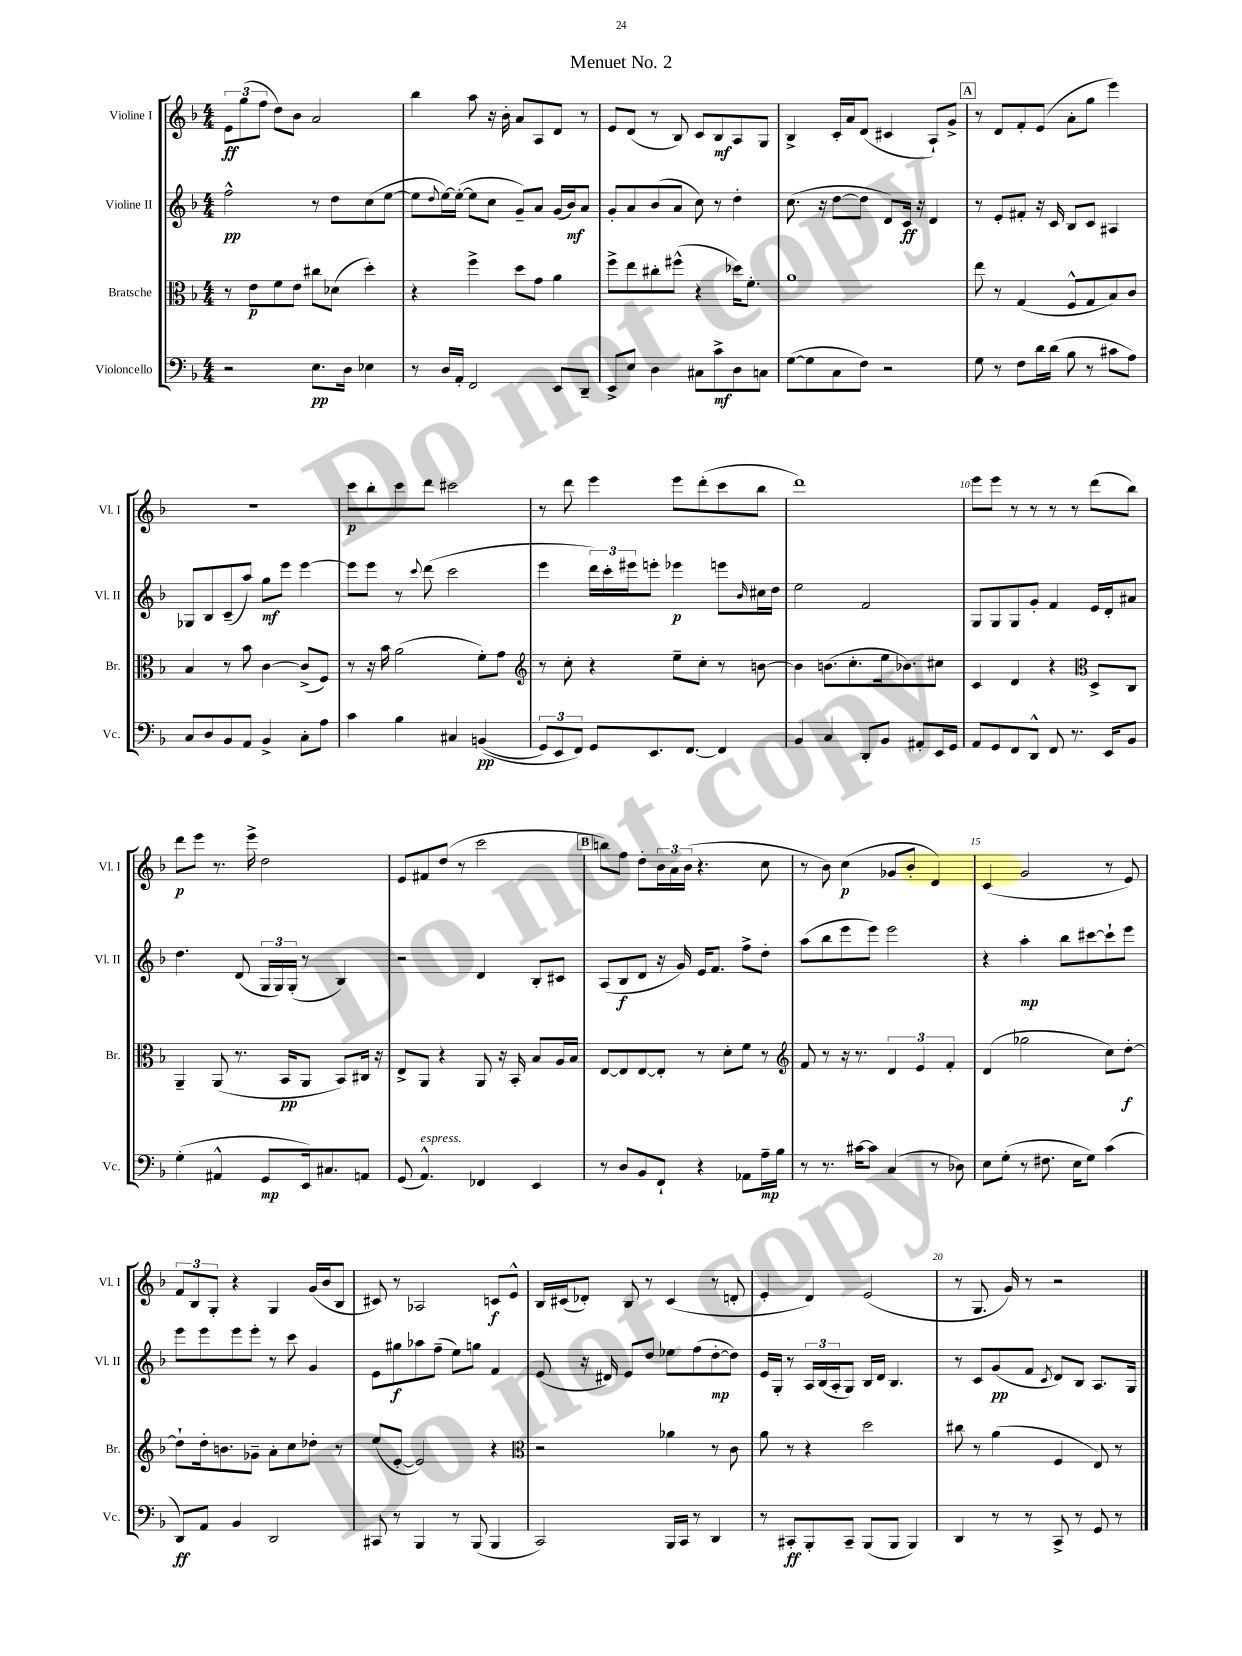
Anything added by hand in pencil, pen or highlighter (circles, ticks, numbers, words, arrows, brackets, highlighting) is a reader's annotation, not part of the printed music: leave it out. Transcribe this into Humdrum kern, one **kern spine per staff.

**kern	**kern	**kern	**kern
*staff4	*staff3	*staff2	*staff1
*clefF4	*clefC3	*clefG2	*clefG2
*k[b-]	*k[b-]	*k[b-]	*k[b-]
*M4/4	*M4/4	*M4/4	*M4/4
2r	8r	2ff^^	12e
.	.	.	(12gg
.	8e	.	.
.	.	.	12ff
.	8f	.	8dd)
.	8e	.	8b-
8.E	8cc#	8r	2a
.	(8d-	8dd	.
16D	.	.	.
4E-	4dd')	(8cc	.
.	.	[8ee	.
=	=	=	=
8r	4r	8ee]	4bb-
.	.	8qqdd	.
16D	.	[16ee)	.
16AA'	.	(16ee'_	.
2FF	4ff^	8ee]	8aa
.	.	8cc	16r
.	.	.	16b-'
.	8dd	8g~)	8a
.	8g	8a	8A
8EE	4a	(16g	8d
.	.	16b-)	.
8DD~	.	8a	8r
=	=	=	=
8EE^	8ff^	8g'	8e
8E	8ee	8a	(8d
4D	8cc#'	(8b-	8r
.	(8ff#^^	8a	8B-)
8C#	4r	8cc)	8c
8c^	.	8r	8B-
8D	16dd-)	4dd'	8A
.	8.f'	.	.
8C	.	.	8G
=	=	=	=
([8G	1a	(8.cc	4B-^
8G]	.	.	.
.	.	16r	.
8C	.	[8dd	16c'
.	.	.	16a
8F)	.	8dd]	(8d
2r	.	8d)	4c#
.	.	16c	.
.	.	16r	.
.	.	4d	8A`)
.	.	.	8g^
=	=	=	=
8G	8ee	8r	8r
8r	8r	8e'	8d
8F	(4G	8f#'	8f'
16d	.	16r	(8e
(16d	.	16c	.
8B-	8F^^	8B-	8a'
8r	8G	8c	8gg
8c#	8B-)	4A#	4eee)
8A)	8c	.	.
=	=	=	=
8C	4B-	8G-	1r
8D	.	8B-	.
8BB-	8r	(8c~	.
8AA	8b-	8aa)	.
4BB-^	[4c	8gg	.
.	.	8eee	.
8C'	(8c^]	[4eee	.
8A	8F)	.	.
=	=	=	=
4c	8r	8eee]	8ccc
.	16r	8eee	8bb-'
.	16b-	.	.
4B-	(2a	8r	8ccc
.	.	8qqccc	.
.	.	(8ddd	8ddd
4C#	.	2ccc	2ccc#
&((4BB	8f')	.	.
.	8g	.	.
=	=	=	=
*	*clefG2	*	*
12GG)	8r	4eee	8r
12EE	.	.	.
.	8cc'	.	8ddd
12FF&)	.	.	.
8GG	4r	24ddd)	4eee
.	.	24ccc'	.
.	.	24eee#	.
8.EE	.	8eee'	.
.	8ee~	4eee-	8eee
[8.FF	.	.	.
.	8cc'	.	(8ddd'
4FF]	8r	8eee	8ccc
.	.	16qqb-	.
.	[8b	16cc#	8bb-
.	.	16dd	.
=	=	=	=
4BB-	4b]	2ee	1ddd)
4C	(8.b	.	.
.	8.cc'	.	.
8DD'	.	2f	.
8BB-	16ee	.	.
.	8.b-)	.	.
8AA#'	.	.	.
16EE	8cc#	.	.
16GG	.	.	.
=	=	=	=
8AA	4c	8G	8eee
8GG	.	8G	8eee
8FF	4d	8G	8r
8DD^^	.	8g'	8r
8FF	4r	4f	8r
8.r	.	.	8r
*	*clefC3	*	*
.	8D^	16e	(8ddd
16EE	.	16d'	.
8BB-	8C	8a#	8bb-)
=	=	=	=
(4G'	4AA~	4.dd	8ddd
.	.	.	8eee
4AA#^^	(8AA	.	8.r
.	8.r	(8d	.
.	.	.	16eee^
8GG	.	24G	2dd
.	.	24G)	.
.	16BB-	.	.
.	.	(24G'	.
16EE)	8AA	8r	.
8.C#	.	.	.
.	8BB-)	4B-)	.
8AA	16C#	.	.
.	16r	.	.
=	=	=	=
(8GG	8E^	2r	8e
4.AA^^)	8AA	.	8f#
.	4r	.	(8dd
.	.	.	8r
4FF-	8AA	4d	2ccc
.	16r	.	.
.	16BB-'	.	.
4EE	8B-	8B-'	.
.	16A	8c#	.
.	16B-	.	.
=	=	=	=
8r	[8E	(8A	8bb)
8D	8E]	8B-	8ff
8BB-	[8E	8d	8dd'
8FF`	8E']	16r	24b-
.	.	.	24a
.	.	16g)	.
.	.	.	(24b-
4r	8r	16e	4.r
.	.	8.f	.
.	8d'	.	.
8AA-	8f	8ff^	.
16A~	8r	8dd'	8cc
16B-	.	.	.
=	=	=	=
*	*clefG2	*	*
8r	8f	(8aa	8r
8.r	8r	8bb-	8b-)
.	16r	8eee	(4cc
[16c#	8.r	.	.
8c#]	.	8eee)	.
(4C	6d	2eee	8g-
.	.	.	8b-'
.	6e	.	.
8r	.	.	4d)
.	6f'	.	.
8D-)	.	.	.
=	=	=	=
8E	(4d	4r	(4c
(8G'	.	.	.
8r	2gg-	4aa'	2g
8.F#	.	.	.
.	.	8bb-	.
16E	.	.	.
8G)	.	[8ccc#	.
(4c	8cc)	8ccc#`]	8r
.	[8dd'	8eee	8e)
=	=	=	=
8DD)	8dd`]	8eee	12f
.	.	.	12B-
8AA	16dd'	8eee	.
.	.	.	12G'
.	8.b	.	.
4BB-	.	8eee	4r
.	8g-~	8eee'	.
2DD	8a'	8r	4G
.	8cc	8ccc	.
.	8dd-'	4g	(16g
.	.	.	16b-
.	8r	.	8B-
=	=	=	=
8CC#	(8ee	8e	8c#)
8r	[8e'	8gg#	8r
4BBB-	2e])	8aa-	2A-
.	.	(8ff~	.
8r	.	8ee)	.
(8BBB-	.	8gg	.
4BBB-	4r	4f	8c
.	.	.	8e^^
=	=	=	=
*	*clefC3	*	*
2CC)	2r	(8e	16B-
.	.	.	(16c#
.	.	16r	8d-')
.	.	16d#)	.
.	.	8e	8B-
.	.	8dd	8r
16BBB-	4a-	8ee-	(4c#
16CC	.	.	.
8r	.	(8ff	.
4DD	8r	[8dd'	8r
.	8c	8dd])	8d'
=	=	=	=
8r	8a	16e	4e'
.	.	16G'	.
8CC#'	8r	8r	.
8BBB-'	4r	24A	4d)
.	.	(24B-	.
.	.	24A'	.
8CC#~	.	8G)	.
(8BBB-	2dd	16B-	(2e
.	.	16d	.
8BBB-	.	4.B-	.
4BBB-)	.	.	.
=	=	=	=
4DD	8cc#	8r	8r
.	8r	8c	8.G
8r	(4a	(8g	.
.	.	.	16g)
8r	.	8f	8r
.	.	8qc	.
8CC^	4F	8d)	2r
8r	.	8B-	.
8GG	8E)	8.A	.
8r	8r	.	.
.	.	16G	.
==	==	==	==
*-	*-	*-	*-
